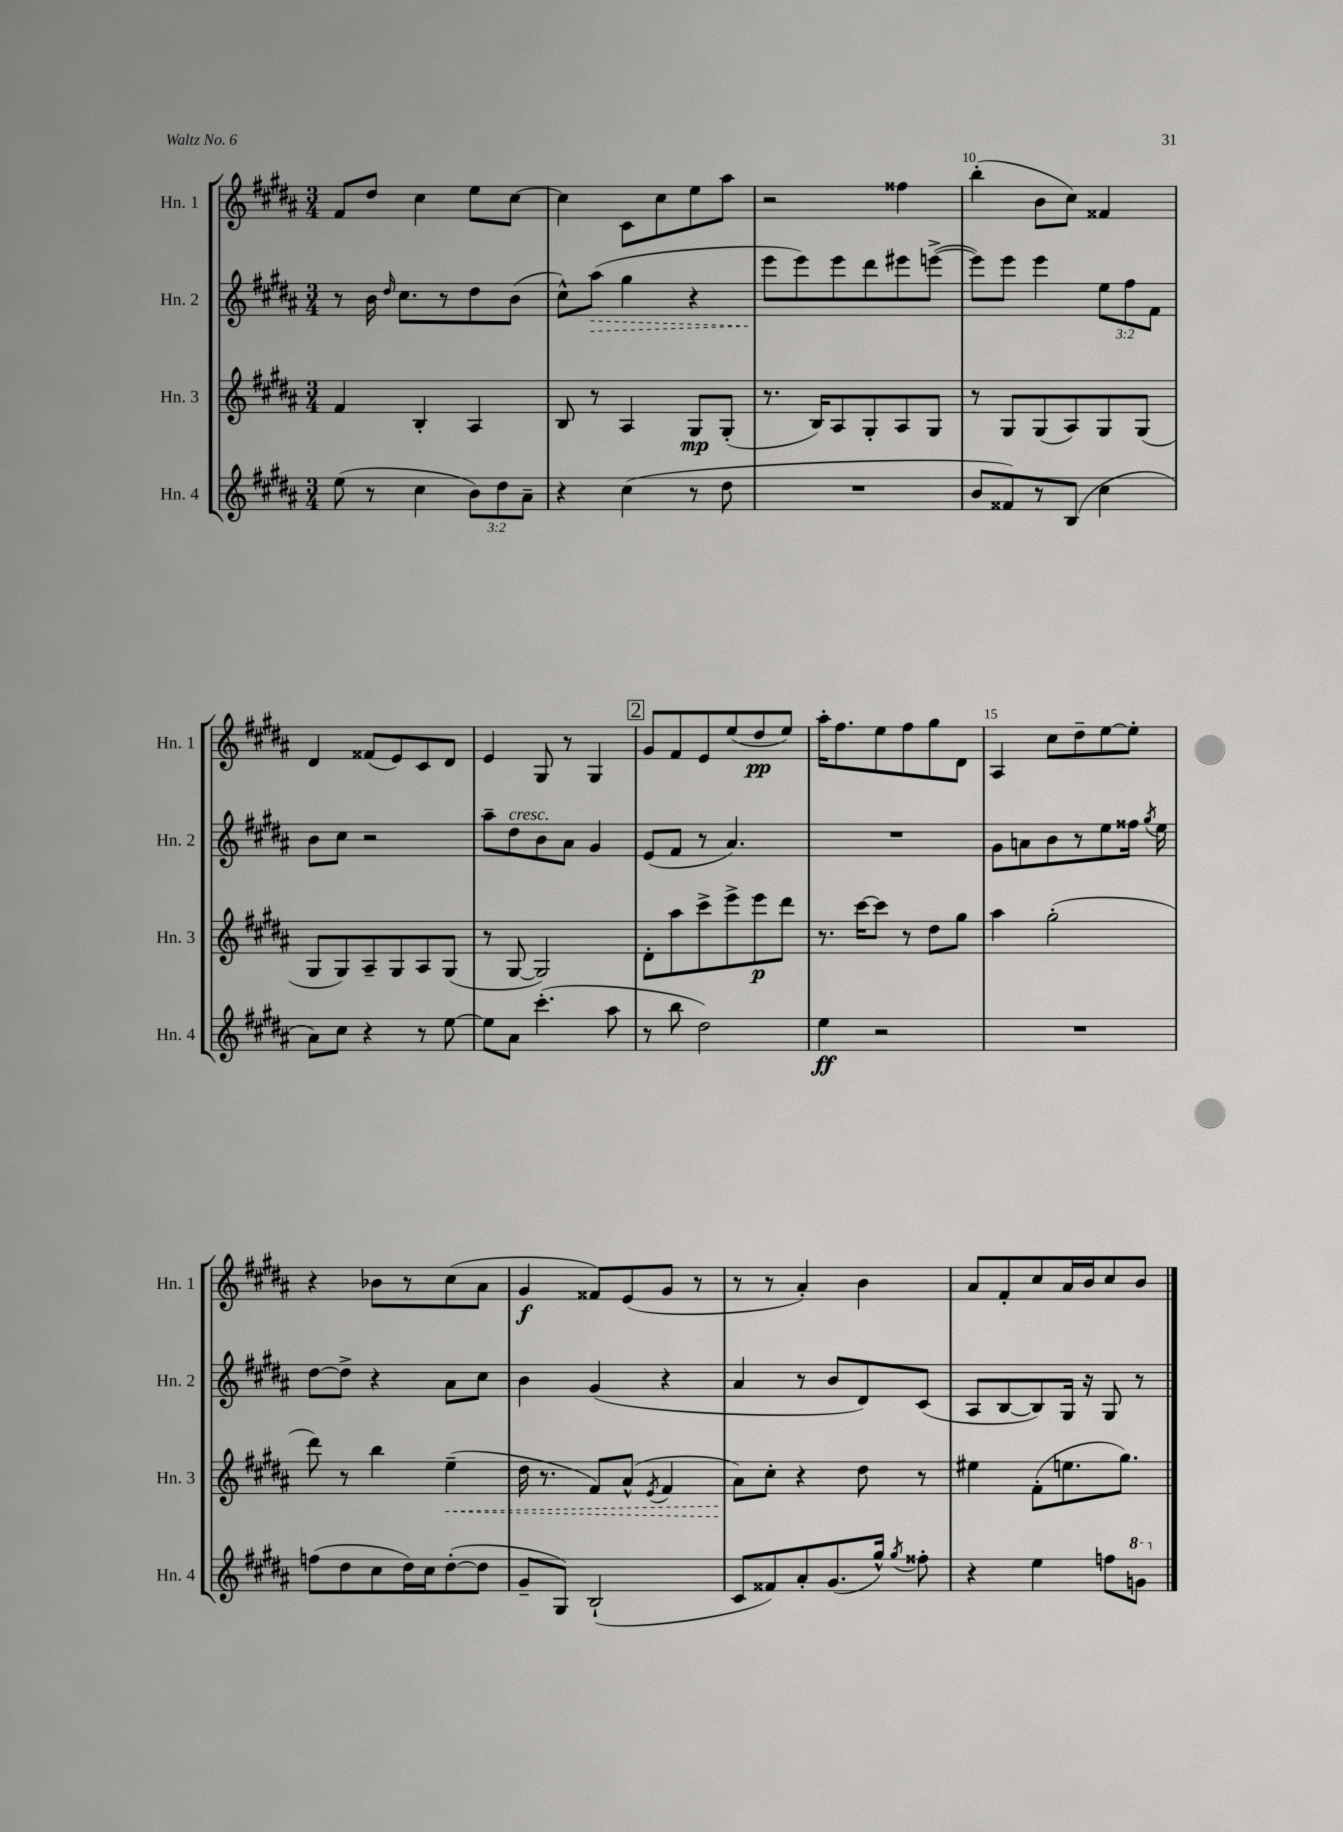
<<
\new StaffGroup <<
\new Staff = "s0" \with { instrumentName = "Hn. 1" shortInstrumentName = "Hn. 1" } {
    \clef treble \key b \major \numericTimeSignature \time 3/4
    \autoBeamOff fis'8[ dis''8] cis''4 e''8[ cis''8]~ |
    cis''4 cis'8[ cis''8 e''8 ais''8] |
    r2 fisis''4 |
    b''4-.( b'8[ cis''8]) fisis'4 |
    dis'4 fisis'8[( e'8) cis'8 dis'8] |
    e'4 gis8 r8 gis4 |
    \mark \markup { \box "2" } gis'8[ fis'8 e'8 e''8( dis''8\pp e''8]) |
    ais''16[-. fis''8. e''8 fis''8 gis''8 dis'8] |
    ais4 cis''8[ dis''8-- e''8~ e''8]-. |
    r4 bes'8[ r8 cis''8( ais'8] |
    gis'4\f fisis'8[) e'8( gis'8] r8 |
    r8 r8 ais'4-.) b'4 |
    ais'8[ fis'8-. cis''8 ais'16 b'16 cis''8 b'8] \bar "|." |
}
\new Staff = "s1" \with { instrumentName = "Hn. 2" shortInstrumentName = "Hn. 2" } {
    \clef treble \key b \major \numericTimeSignature \time 3/4 \override Staff.TupletNumber.text = #tuplet-number::calc-fraction-text
    \autoBeamOff r8 b'16 \grace { dis''16 } cis''8.[ r8 dis''8 b'8]( |
    cis''8[-^) \once \override Hairpin.style = #'dashed-line ais''8]\>( gis''4 r4 |
    e'''8[\! e'''8) e'''8 dis'''8 eis'''8 e'''8]~->( |
    e'''8[) e'''8] e'''4 \tuplet 3/2 { e''8[ fis''8 fis'8] } |
    b'8[ cis''8] r2 |
    ais''8[-- dis''8^\markup { \italic "cresc." } b'8 ais'8] gis'4 |
    \mark \markup { \box "2" } e'8[( fis'8] r8 ais'4.) |
    R2. |
    gis'8[ a'8 b'8 r8 e''8 fisis''16] \acciaccatura { gis''8 } e''16 |
    dis''8[~ dis''8]-> r4 ais'8[ cis''8] |
    b'4 gis'4( r4 |
    ais'4 r8 b'8[ dis'8) cis'8]( |
    ais8[ b8~ b8) gis16] r16 gis8 r8 \bar "|." |
}
\new Staff = "s2" \with { instrumentName = "Hn. 3" shortInstrumentName = "Hn. 3" } {
    \clef treble \key b \major \numericTimeSignature \time 3/4
    \autoBeamOff fis'4 b4-. ais4 |
    b8 r8 ais4 gis8[\mp gis8]-.( |
    r8. b16[) ais8 gis8-. ais8 gis8] |
    r8 gis8[ gis8( ais8) gis8 gis8]( |
    gis8[ gis8) ais8-- gis8 ais8 gis8]( |
    r8 gis8~ gis2) |
    \mark \markup { \box "2" } dis'8[-. ais''8 cis'''8-> e'''8-> e'''8\p dis'''8] |
    r8. cis'''16[~ cis'''8] r8 dis''8[ gis''8] |
    ais''4 gis''2-.( |
    dis'''8) r8 b''4 \once \override Hairpin.style = #'dashed-line e''4--\<( |
    dis''16 r8. fis'8[) ais'8]-^( \acciaccatura { e'8 } fis'4 |
    ais'8[\!) cis''8]-. r4 dis''8 r8 |
    eis''4 fis'8[-.( e''8. gis''8.]) \bar "|." |
}
\new Staff = "s3" \with { instrumentName = "Hn. 4" shortInstrumentName = "Hn. 4" } {
    \clef treble \key b \major \numericTimeSignature \time 3/4 \override Staff.TupletNumber.text = #tuplet-number::calc-fraction-text
    \autoBeamOff e''8( r8 cis''4 \tuplet 3/2 { b'8[) dis''8 ais'8]-- } |
    r4 cis''4( r8 dis''8 |
    R2. |
    b'8[ fisis'8) r8 b8]( cis''4 |
    ais'8[) cis''8] r4 r8 e''8~ |
    e''8[ ais'8] cis'''4.-.( ais''8 |
    \mark \markup { \box "2" } r8 b''8 dis''2) |
    e''4\ff r2 |
    R2. |
    f''8[( dis''8 cis''8 dis''16) cis''16 dis''8~-.( dis''8] |
    gis'8[-- gis8]) b2-!( |
    cis'8[ fisis'8) ais'8-. gis'8.( gis''16]-^) \acciaccatura { gis''8 } fisis''8-. |
    r4 e''4 f''8[ \ottava #1 g''8] \ottava #0 \bar "|." |
}
>>
>>
\layout { \context { \Score currentBarNumber = #7 \override BarNumber.break-visibility = ##(#f #t #t) barNumberVisibility = #(every-nth-bar-number-visible 5) } }
